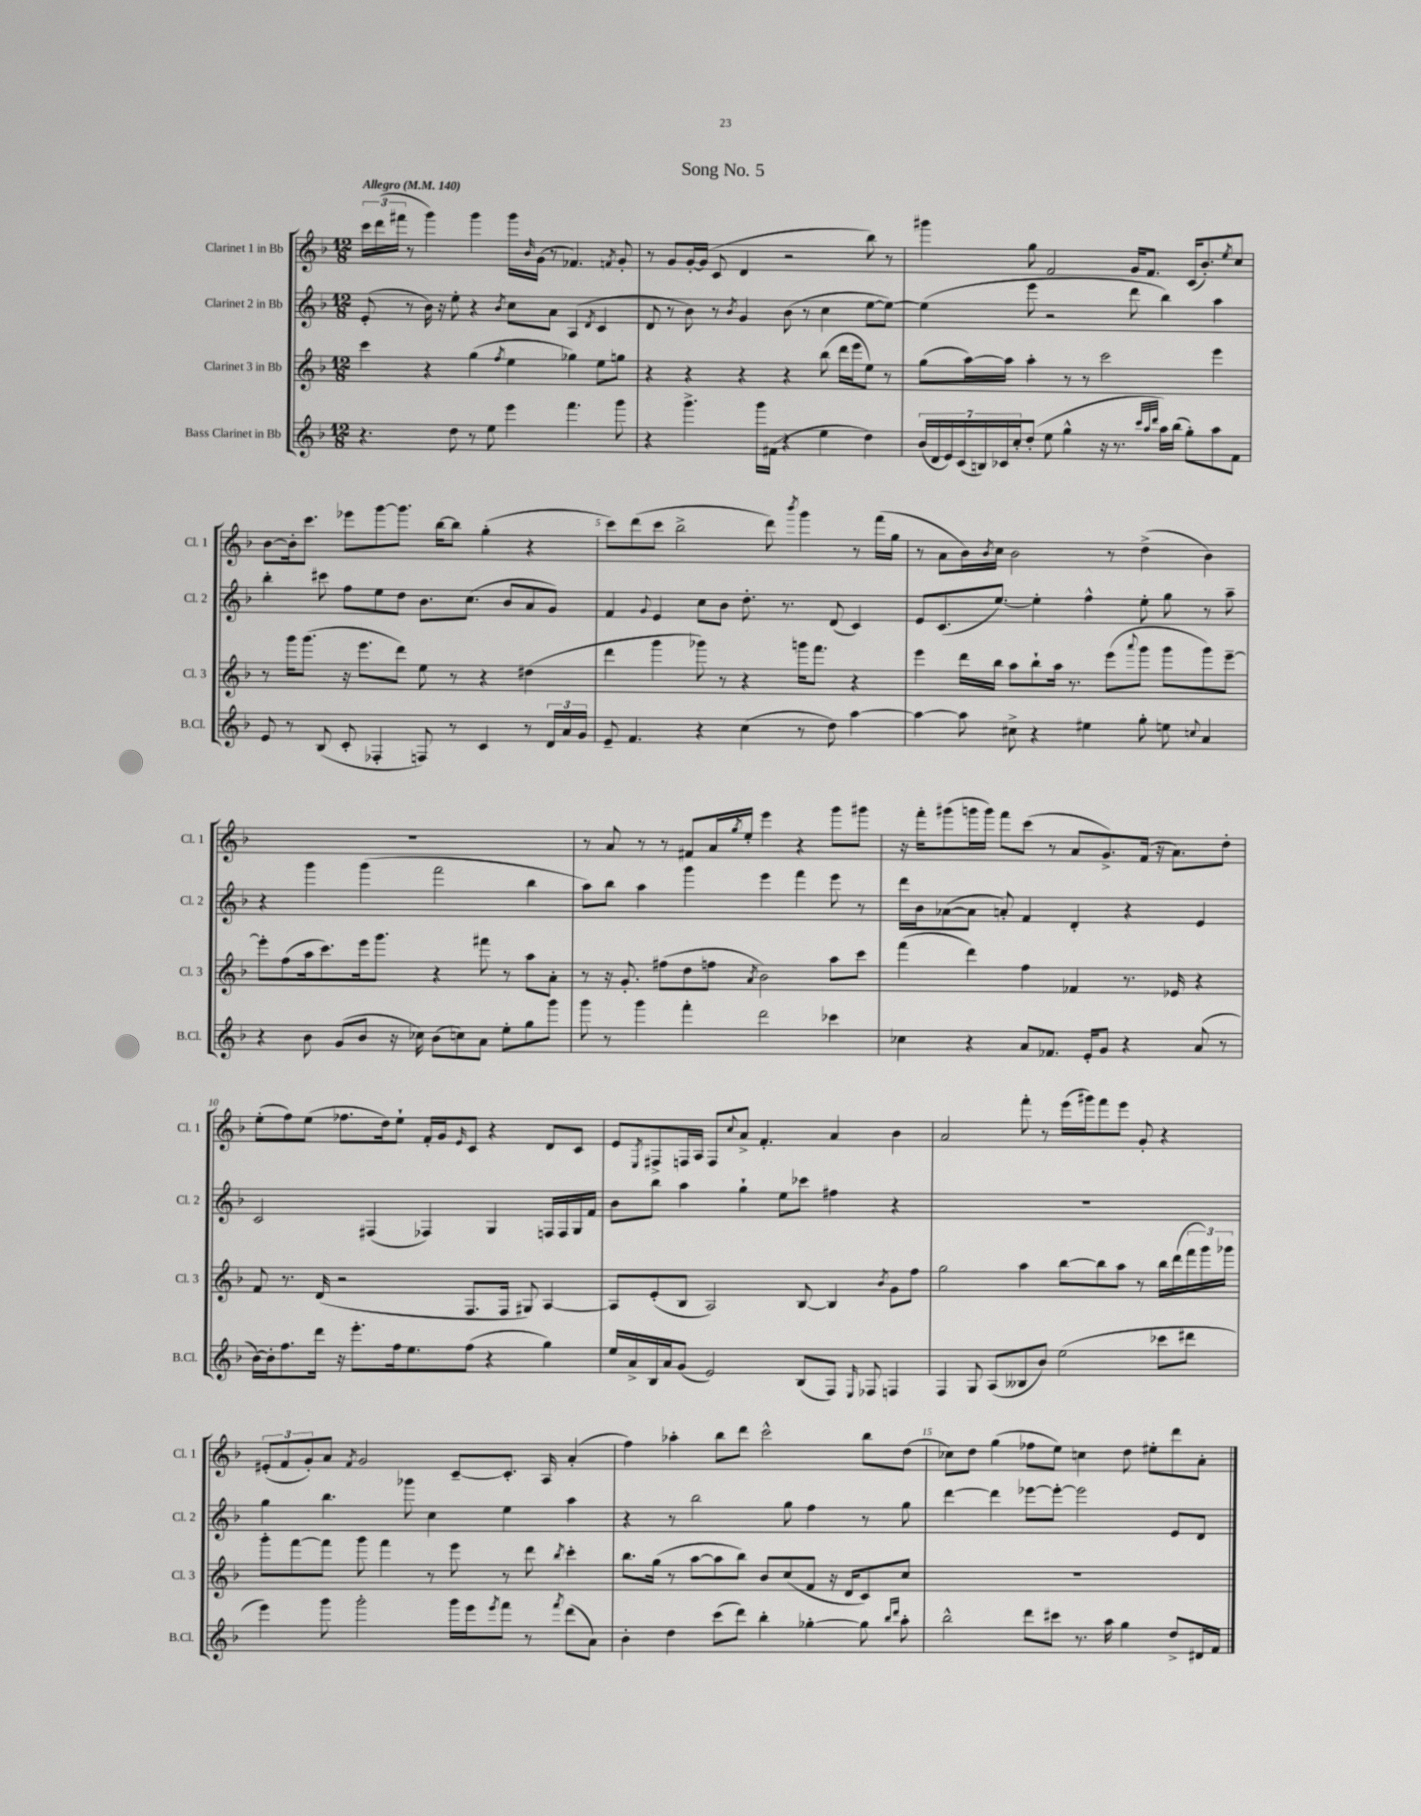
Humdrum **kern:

**kern	**kern	**kern	**kern
*part4	*part3	*part2	*part1
*staff4	*staff3	*staff2	*staff1
*I"Bass Clarinet in Bb	*I"Clarinet 3 in Bb	*I"Clarinet 2 in Bb	*I"Clarinet 1 in Bb
*I'B.Cl.	*I'Cl. 3	*I'Cl. 2	*I'Cl. 1
*clefG2	*clefG2	*clefG2	*clefG2
*k[b-]	*k[b-]	*k[b-]	*k[b-]
*M12/8	*M12/8	*M12/8	*M12/8
*MM140	*MM140	*MM140	*MM140
=1	=1	=1	=1
!	!	!	!LO:TX:a:B:t=Allegro
4.r	4ccc\	(8e'/	24ccc\LL
.	.	.	(24ddd\
.	.	.	24fff#X\JJ
.	.	8r	8r
.	4r	16b-\)	4ggg\)
.	.	16r	.
8dd\	.	8ee'\	.
8r	(4gg\	4r	4ggg\
8ee\	.	.	.
.	8qff/	8qb-/	.
4eee\	4ee\	8cc\L	16ggg\LL
.	.	.	16qqb-/
.	.	.	(16g\JJ
.	.	8a\J	8r
4.fff\	4gg-X\)	(4A/	4.f-X/)
.	.	8qd/	.
.	8ee\L	4c/	.
.	.	.	8qfn/
8ggg\	8ggn\J	.	8g'/
=2	=2	=2	=2
4r	4r	8d/	8r
.	.	8r	8g/L
4.ggg^\	4r	8b-\)	[16g'/L
.	.	.	(16g/JJ]
.	.	8r	8c/
.	.	8qb-/	.
.	4r	4g/	4d/
16ggg\LL	.	.	.
(16f#X\JJ	.	.	.
4r	4r	(8b-\	2r
.	.	8r	.
4ee\	(8bb-\	4cc\	.
.	16ddd\LL	.	.
.	16eee\J	.	.
4dd\)	8ee\J)	[8ee\L	8bb-\)
.	8r	8ee\J_)	8r
=3	=3	=3	=3
(28b-/LL	(8gg\L	(4ee\]	4ggg#X\
28d/	.	.	.
28e/)	.	.	.
(28c/	.	.	.
.	[16aa\L)	.	.
28Bn/)	.	.	.
28c-X/	.	.	.
.	16aa\JJ]	.	.
28cc'/J	.	.	.
(8dd'/J	4aa'\	8eee\	8gg\
8ee\	.	2r	2f/
4gg^^\	8r	.	.
.	8r	.	.
16r	2ccc\	.	.
8.r	.	.	.
.	.	8ddd\	16g/KL
.	.	.	8.f/J
32qqccc/LLL	.	.	.
32qqaa/	.	.	.
32qqddd/JJJ	.	.	.
16aa\LL)	.	4bb-\)	.
(16bb-\JJ	.	.	.
8gg'\L)	.	.	(16c/KL
.	.	.	8.b-'/)
8aa\	4eee\	4aa\	.
.	.	.	8qee/
8f\J	.	.	8cc/J
!!LO:LB:g=z
=4	=4	=4	=4
8e/	8r	4bb-'\	[8b-\L
8r	16ggg\KL	.	16b-'\k]
.	(8.ggg\J	.	8.ccc\J
(8B-/	.	8ccc#X\	.
8c'/	16r	8ff\L	8eee-X\L
.	8.eee\L	.	.
4F-X'/	.	8ee\	[8ggg\
.	8ddd\J)	8dd\J	8.ggg\J]
8Fn/)	8ee\	8.b-\L	.
.	.	.	[16bb-\KL
8r	8r	.	8bb-\J]
.	.	(8.cc\J	.
4c/	4r	.	(4gg'\
.	.	8b-/L	.
8r	(4dd#X\	8a/	4r
24d/LL	.	8g/J)	.
24a/	.	.	.
24g/JJ	.	.	.
=5	=5	=5	=5
8e~/	4ddd\	4f/	8ccc\L)
4.f/	.	.	(8ddd\
.	.	8qqg/	.
.	4ggg\	4e/	8ccc\J
.	.	.	2bb-^\
4r	8ggg-X\)	8cc\L	.
.	8r	8b-\J	.
(4cc\	4r	8.dd'\	.
.	.	.	8ddd\)
.	.	8.r	.
.	.	.	8qbbb-/
8r	16gggn\KL	.	4ggg\
.	8.fff\J	.	.
8dd\)	.	(8d/	.
[4aa\	4r	4c/)	8r
.	.	.	(16fff\LL
.	.	.	16gg\JJ
=6	=6	=6	=6
4aa\_	4eee\	8e/L	8r
.	.	(8.c/	8a\L
8aa\]	16ddd\LL	.	16b-\L)
.	.	.	8qb-/
.	16bb-\JJ	[8.ee/J)	16cc\JJ
8cc#X^\	8aa\L	.	2b-\
4r	8bb-`\	4ee'\]	.
.	16aa\Jk	.	.
.	8.r	.	.
4ee#X\	.	4ff^^\	.
.	(8eee\L	.	8r
.	8qqaaa/	.	.
8gg'\	8ggg\J	8ee'\	(4dd^\
8een\	8ggg\L	8gg\	.
8qqccn/	.	.	.
4a/	8ggg\)	8r	4b-\)
.	[8eee~\J	8aa~\	.
!!LO:LB:g=z
=7	=7	=7	=7
4r	8eee'\L]	4r	1.r
.	(8ff\	.	.
8b-\	16aa\k	4ggg\	.
.	8.ccc\)	.	.
(8g/L	.	.	.
8b-/J	16eee\k	(4ggg\	.
.	8.ggg\J	.	.
16r	.	.	.
16cc-X\)	.	.	.
(8b-\L	4r	2fff\	.
8ccn\)	.	.	.
8a\J	8fff#X\	.	.
8ee'\L	8r	.	.
8gg\	8aa\L	4bb-\	.
8ggg\J	8a'\J	.	.
=8	=8	=8	=8
8ggg\	8r	8aa\L)	8r
8r	16r	8bb-\J	8a/
.	8.g'/	.	.
4ggg\	.	4aa\	8r
.	(8ff#X\L	.	8r
4fff'\	8dd\	4ggg\	8f#X/L
.	8ffn\J	.	16a/L
.	.	.	8qgg/
.	.	.	16ee'/JJ
.	8qa/	.	.
2ddd\	2b-\)	4eee\	4eee\
.	.	4fff\	4r
4ccc-X\	8aa\L	8eee\	8ggg\L
.	8ccc\J	8r	8ggg#X\J
=9	=9	=9	=9
4cc-X\	(4fff\	16ddd\LL	16r
.	.	16b-\J	16fff'\KL
.	.	([8a-X\	(8ggg#X\
4r	4ddd\)	8a-\J]	16gggn\L
.	.	.	16ggg\JJ)
.	.	8an'/)	8fff\L
8a/L	4ff\	4f/	(8ccc\J
8.f-X/J	.	.	8r
.	4f-X/	4d'/	8a/L
16e'/KL	.	.	.
8g/J	.	.	8.g^/)
4r	8.r	4r	.
.	.	.	(16f/Jk
.	.	.	16r
.	16e-X/	.	8.a\L)
(8a/	4r	4e/	.
8r	.	.	8dd'\J
!!LO:LB:g=z
=10	=10	=10	=10
[16b-\LL)	8f/	2c/	(8ee'\L
16b-'\J]	.	.	.
8.ff\	8.r	.	8ff\)
.	.	.	(8ee\J
16ddd\Jk	(16d/	.	.
16r	2r	.	8.ff-X\L
8.eee'\L	.	.	.
.	.	(4F#X/	.
.	.	.	16dd\k)
16ff\k	.	.	8ee`\J
8.ee\	.	.	.
.	.	4F-X/)	16f'/LL
.	.	.	16g/J
.	.	.	16qqe/
(8ff\J	8.F/L	.	8c/J
4r	.	4G/	4r
.	16F/Jk	.	.
.	8G#X/)	.	.
4gg\)	[4A/	16Fn/LL	8d/L
.	.	16F/	.
.	.	16G/	8c/J
.	.	16f/JJ	.
=11	=11	=11	=11
16ee/LL	8A/L]	8b-\L	8e/L
16a^/	.	.	.
.	.	.	8qE/
16B-/	(8e'/	8bb-\J	8F#X^/
16a/J	.	.	.
(8g/J	8B-/J	4aa\	16Fn/L
.	.	.	16A/JJ
2e/)	2A/)	.	8F/L
.	.	.	8qqcc/
.	.	4gg`\	8a^/J
.	.	.	4.f'/
.	.	8ee\L	.
(8B-/L	[8B-/	8ccc-X\J	.
8F/J)	4B-/]	4ff#X\	4a/
16qqE/	.	.	.
8F-X/	.	.	.
.	8qb-/	.	.
4Fn/	8g\L	4r	4b-\
.	8ff\J	.	.
=12	=12	=12	=12
4F/	2gg\	1.r	2a/
8G/	.	.	.
(8A/L	.	.	.
8B--X/	4aa\	.	8fff'\
8b-/J)	.	.	8r
(2ee\	[8bb-\L	.	(16eee\LL
.	.	.	16ggg#X\J)
.	8bb-\]	.	8fff\
.	8aa\J	.	8eee\J
.	8r	.	8g'/
8ccc-X\L	16bb-\LL	.	4r
.	(16ddd\	.	.
8ddd#X\J	24fff\	.	.
.	24ggg\)	.	.
.	24ggg-X\JJ	.	.
!!LO:LB:g=z
=13	=13	=13	=13
4eee\)	8ggg'\L	4gg\	(12e#X'/L
.	.	.	12f/
.	[8fff\	.	.
.	.	.	12g'/)
8ggg\	8fff\J]	4.bb-\	8a/J
.	.	.	8qf/
2ggg'\	8ggg\	.	2g/
.	4fff\	.	.
.	.	8ggg-X\	.
.	8r	4cc\	.
16ggg\LL	8eee\	.	[8c~/L
16eee\J	.	.	.
8qeee/	.	.	.
8fff\J	8r	4ee\	8.c'/J]
8r	8ddd\	.	.
.	.	.	16A/
8qfff/	8qbb-/	.	.
(8ddd\L	4ccc'\	4aa\	(4a'/
8a\J)	.	.	.
=14	=14	=14	=14
4b-'\	8.bb-\L	4r	4ff\)
.	(16gg\Jk	.	.
4dd\	8r	8r	4aa-X'\
.	[8aa\L	2bb-\	.
(8ccc\L	8aa\]	.	8bb-\L
8ddd\J)	8bb-\J)	.	8ddd\J
4bb-'\	8b-/L	.	2ccc^^\
.	(8cc/	8gg\	.
[4gg-X'\	8f/J	4ff\	.
.	16r	.	.
.	16d/KL	.	.
8gg-\]	8c/)	8r	8bb-\L
16qqbb-/LL	.	.	.
16qqddd/JJ	.	.	.
8aa'\	8cc/J	8gg\	(8dd\J
=15	=15	=15	=15
2bb-^^\	1.r	[4ddd\	8cc-X\L)
.	.	.	8dd\J
.	.	4ddd\]	(4gg\
8ddd\L	.	[8eee-X\L	8ff-X\L
8ccc#X\J	.	8eee-'\J_	8ee\J)
8.r	.	2eee-\]	4ccn\
16aa\	.	.	.
4gg\	.	.	8dd\
.	.	.	8ee#X'\L
8dd^/L	.	8e/L	8ddd\
16d#X/L	.	8d/J	8a'\J
16f/JJ	.	.	.
==	==	==	==
*-	*-	*-	*-
